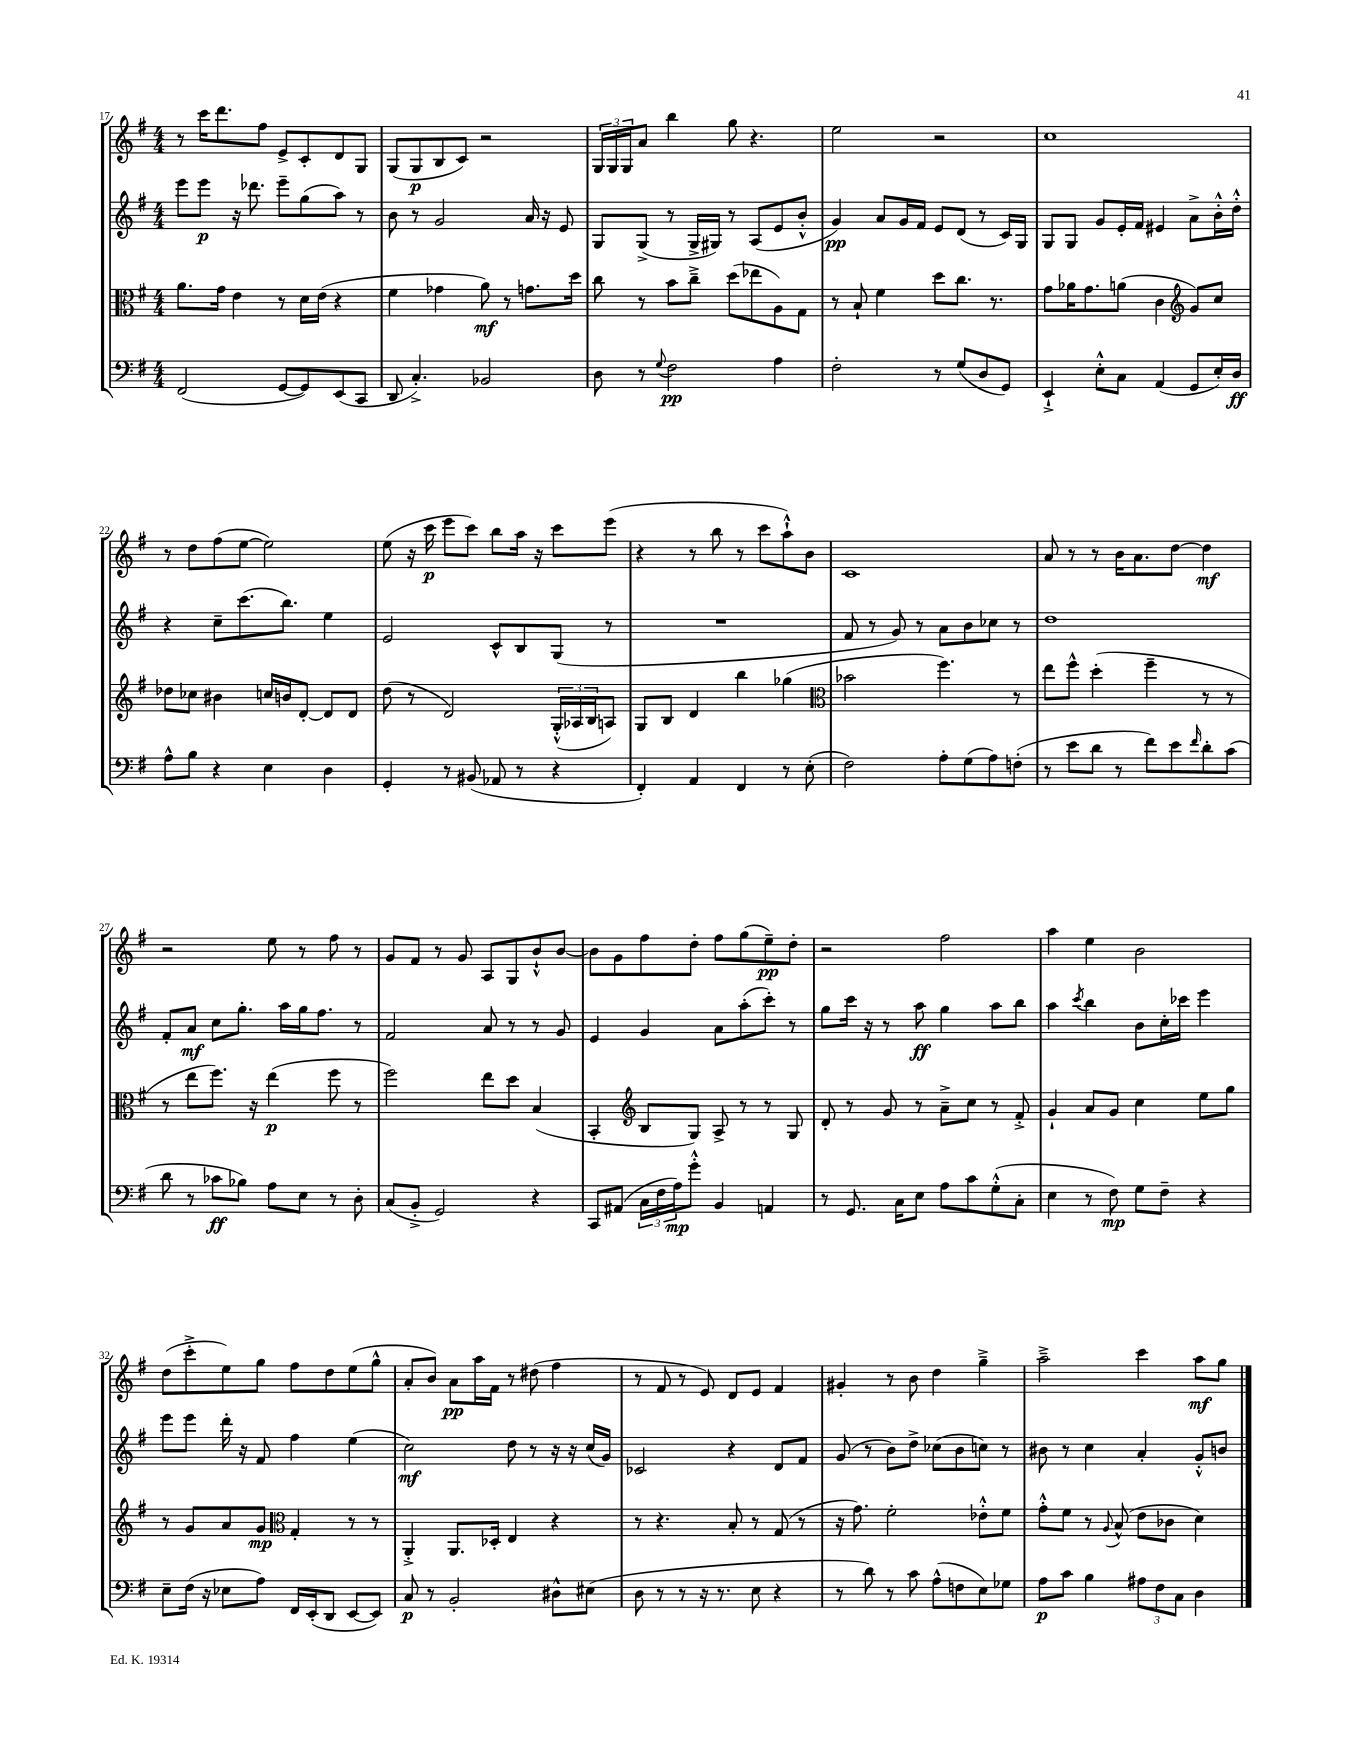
<<
\new StaffGroup <<
\new Staff = "s0" {
    \clef treble \key g \major \numericTimeSignature \time 4/4
    r8 c'''16 d'''8. fis''8 e'8-> c'8-. d'8 g8 |
    g8( g8\p b8 c'8) r2 |
    \tuplet 3/2 { g16 g16 g16 } a'8 b''4 g''8 r4. |
    e''2 r2 |
    c''1 |
    r8 d''8 fis''8( e''8~ e''2) |
    e''8( r16 c'''16\p e'''8 c'''8) b''8 a''16 r16 c'''8 e'''8( |
    r4 r8 b''8 r8 c'''8 a''8-!-^) b'8 |
    c'1 |
    a'8 r8 r8 b'16 a'8. d''8~ d''4\mf |
    r2 e''8 r8 fis''8 r8 |
    g'8 fis'8 r8 g'8 a8 g8 b'8-!-^ b'8~ |
    b'8 g'8 fis''8 d''8-. fis''8 g''8( e''8--\pp) d''8-. |
    r2 fis''2 |
    a''4 e''4 b'2 |
    d''8( c'''8-.-> e''8) g''8 fis''8 d''8 e''8( g''8-^ |
    a'8-. b'8) a'8\pp a''16 fis'16 r8 dis''8( fis''4 |
    r8 fis'8 r8 e'8) d'8 e'8 fis'4 |
    gis'4-. r8 b'8 d''4 g''4---> |
    a''2---> c'''4 a''8\mf g''8 \bar "|." |
}
\new Staff = "s1" {
    \clef treble \key g \major \numericTimeSignature \time 4/4
    e'''8 e'''8\p r16 des'''8. e'''8-- g''8( a''8) r8 |
    b'8 r8 g'2 a'16 r16 e'8 |
    g8 g8->( r8 g16-> gis16) r8 a8( e'8 b'8-.-^ |
    g'4\pp) a'8 g'16 fis'16 e'8 d'8( r8 c'16) g16 |
    g8 g8 g'8 e'16-. fis'16 eis'4 a'8-> b'16-.-^ d''16-.-^ |
    r4 c''8-- c'''8.( b''8.) e''4 |
    e'2 c'8-^ b8 g8( r8 |
    R1 |
    fis'8 r8 g'8) r8 a'8 b'8 ces''8 r8 |
    d''1 |
    fis'8-. a'8\mf c''8 g''8.-. a''16 g''16 fis''8. r8 |
    fis'2 a'8 r8 r8 g'8 |
    e'4 g'4 a'8 a''8-.( c'''8-.) r8 |
    g''8 c'''16 r16 r8 a''8\ff g''4 a''8 b''8 |
    a''4 \acciaccatura { c'''8 } b''4 b'8 c''16-. ces'''16 e'''4 |
    e'''8 e'''8 d'''16-. r16 fis'8 fis''4 e''4( |
    c''2\mf) d''8 r8 r16 r16 c''16( g'16) |
    ces'2 r4 d'8 fis'8 |
    g'8( r8 b'8) d''8-> ces''8( b'8 c''8) r8 |
    bis'8 r8 c''4 a'4-. g'8-.-^ b'8 \bar "|." |
}
\new Staff = "s2" {
    \clef alto \key g \major \numericTimeSignature \time 4/4
    a'8. g'16 e'4 r8 d'16 e'16( r4 |
    fis'4 ges'4 a'8\mf) r8 g'8. d''16 |
    c''8 r8 b'8 c''8---> d''8( ees''8 a8) g8 |
    r8 b8-! fis'4 d''8 c''8. r8. |
    g'8 aes'16 g'8. a'8( c'4 \clef treble g'8) c''8 |
    des''8 ces''8 bis'4 c''16 b'16 d'8~-. d'8 d'8 |
    d''8( r8 d'2) \tuplet 3/2 { g16-.-^( aes16 b16 } a8) |
    g8 b8 d'4 b''4 ges''4( |
    \clef alto bes'2 fis''4.) r8 |
    e''8 fis''8-^ d''4-.( fis''4-- r8 r8 |
    r8 e''8 fis''8.) r16 e''4\p( fis''8 r8 |
    fis''2) e''8 d''8 b4( |
    b,4-. \clef treble b8 g8) a8-> r8 r8 g8 |
    d'8-. r8 g'8 r8 a'8---> c''8 r8 fis'8-.-> |
    g'4-! a'8 g'8 c''4 e''8 g''8 |
    r8 g'8 a'8 g'8\mp \clef alto g4-. r8 r8 |
    a,4-.-> a,8. des16-. e4 r4 |
    r8 r4. b8-. r8 g8( r8 |
    r16 g'8.) fis'2-. ees'8-.-^ fis'8 |
    g'8-.-^ fis'8 r8 \appoggiatura { a8 } b8-^( e'8 ces'8 d'4) \bar "|." |
}
\new Staff = "s3" {
    \clef bass \key g \major \numericTimeSignature \time 4/4
    fis,2( g,8~ g,8) e,8( c,8 |
    d,8 c4.-.->) bes,2 |
    d8 r8 \appoggiatura { g8 } fis2\pp a4 |
    fis2-. r8 g8( d8 g,8) |
    e,4-!-> e8-.-^ c8 a,4( g,8 e16-.) d16\ff |
    a8-^ b8 r4 e4 d4 |
    g,4-. r8 bis,8( aes,8 r8 r4 |
    fis,4-.) a,4 fis,4 r8 e8-.( |
    fis2) a8-. g8( a8) f8-.( |
    r8 e'8 d'8 r8 fis'8) e'8 \grace { fis'16 } d'8-. c'8( |
    d'8 r8 ces'8\ff bes8) a8 e8 r8 d8-. |
    c8( b,8-.-> g,2) r4 |
    c,8 ais,8( \tuplet 3/2 { c16 fis16 a16\mp) } g'8-.-^ b,4 a,4 |
    r8 g,8. c16 e8 a8 c'8 g8-.-^( c8-. |
    e4 r8 fis8\mp) g8 fis8-- r4 |
    e8-- fis16( r16 ees8 a8) fis,16 e,16-.( d,8 e,8~ e,8) |
    c8\p r8 b,2-. dis8-^ eis8( |
    d8 r8 r8 r16 r8. e8 r4 |
    r8 d'8) r8 c'8 a8-^( f8 e8) ges8 |
    a8\p c'8 b4 \tuplet 3/2 { ais8 fis8 c8 } d4 \bar "|." |
}
>>
>>
\layout { \context { \Score currentBarNumber = #17 } }
